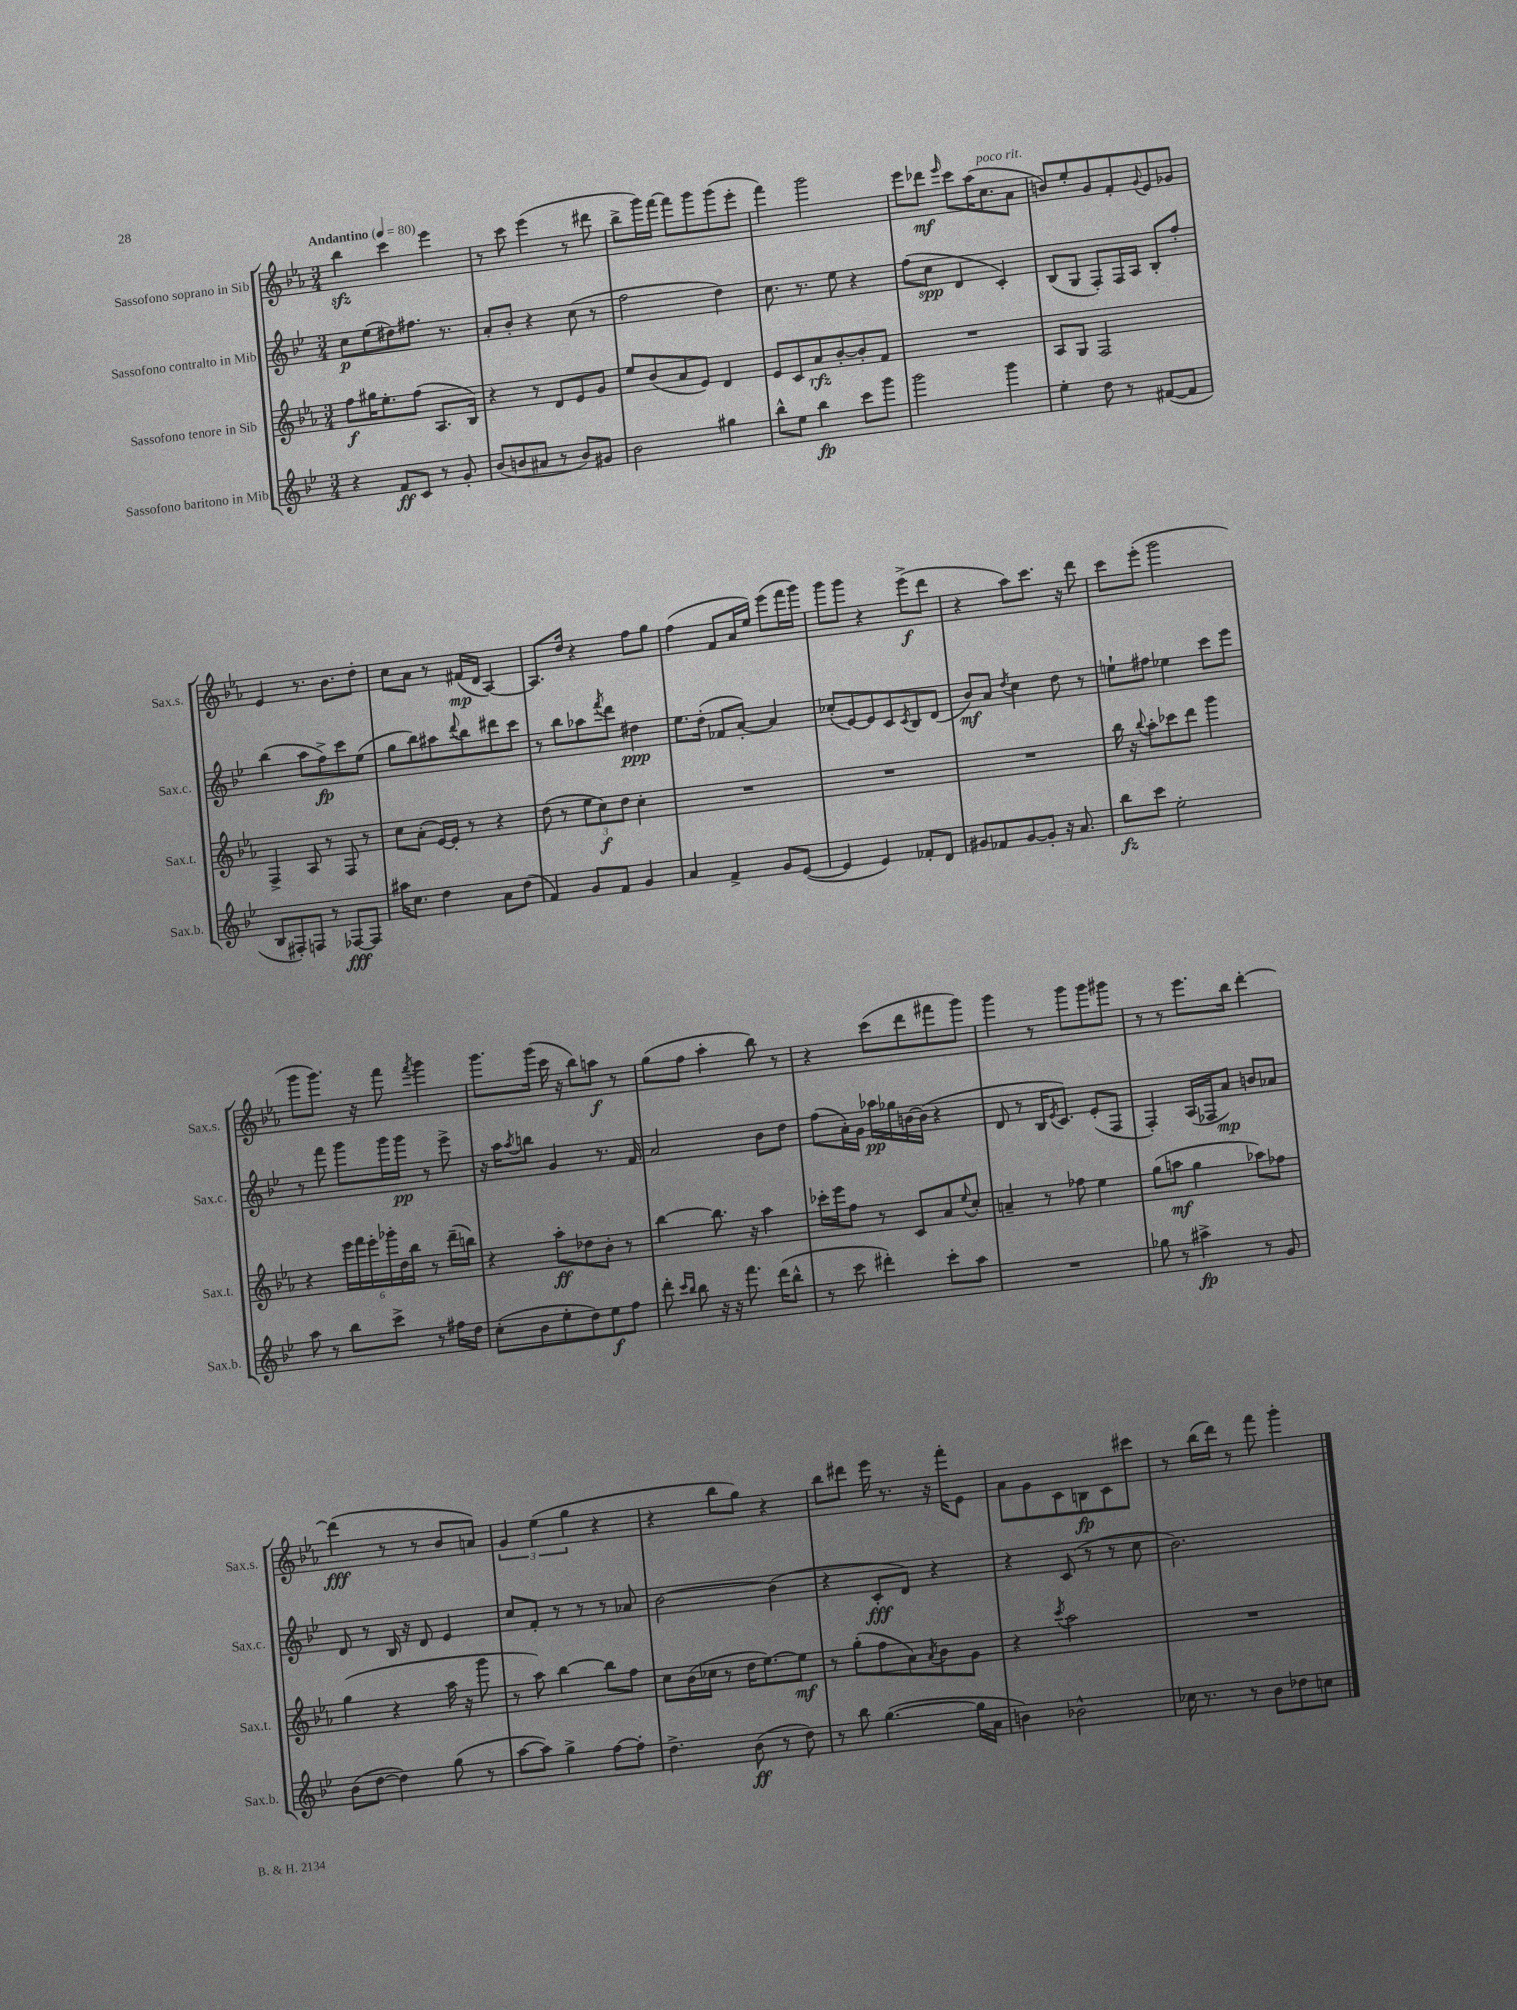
<<
\new StaffGroup <<
\new Staff = "s0" \with { instrumentName = "Sassofono soprano in Sib" shortInstrumentName = "Sax.s." } {
    \clef treble \key ees \major \numericTimeSignature \time 3/4 \tempo "Andantino" 4 = 80
    bes''4\sfz c'''4 ees'''4 |
    r8 c'''8 ees'''4( r8 dis'''8 |
    bes''8-> g'''16) f'''16~ f'''8 g'''8 g'''8( ees'''8-. |
    f'''4) g'''2 |
    ees'''8 des'''8\mf \grace { ees'''16 } c'''8 aes''16( c''8.^\markup { \italic "poco rit." } aes'8 |
    b'8) ees''8-. g'8 f'8-. \appoggiatura { g'8 } ees'8 ges'8 |
    ees'4 r8. bes'8. d''8-. |
    c''8 aes'8 r8 fis'16\mp( d'16 aes4~) |
    aes8. d''16 r4 f''8 g''8 |
    f''4( f'8 aes'16 ees''16) ees'''8( f'''16 g'''16) |
    g'''8 g'''8 r4 ees'''8->\f( d'''8 |
    r4 aes''8) c'''8. r16 d'''8 |
    c'''8 ees'''8-.( g'''2 |
    g'''8 g'''8.) r16 f'''8 \acciaccatura { f'''8 } g'''4 |
    g'''8. g'''16( c'''16 r16 bes''8) a''8\f r8 |
    g''8( f''8 aes''4-. bes''8) r8 |
    r4 c'''8( d'''8 fis'''8 g'''8) |
    g'''4 r8 g'''8 g'''8 gis'''8 |
    r8 r8 ees'''8. bes''16 d'''4~-. |
    d'''4\fff( r8 r8 bes'8 a'8) |
    \tuplet 3/2 { g'4 ees''4( g''4 } r4 |
    r4 bes''8 g''8) r4 |
    bes''8 dis'''8 ees'''16 r8. r16 f'''16-. ees'8 |
    aes'8 g'8 c'8 b8\fp c'8 cis'''8 |
    r8 bes''16( d'''16) r8 f'''8 g'''4-. \bar "|." |
}
\new Staff = "s1" \with { instrumentName = "Sassofono contralto in Mib" shortInstrumentName = "Sax.c." } {
    \clef treble \key bes \major \numericTimeSignature \time 3/4
    c''8\p ees''8( dis''8) fis''8. r8. |
    a'8-. bes'8-. r4 c''8( r8 |
    f''2 d''4) |
    c''8. r8. ees''8 r4 |
    f''8( c''8\spp d'4 c'4-.) |
    bes8( g8 f8-.) f16 a16 bes8-. f''8-. |
    bes''4( a''8 f''8->\fp) c'''8 ees''8( |
    g''8 bes''8) ais''8 \appoggiatura { d'''8 } bes''8 dis'''8 c'''8 |
    r8 bes''8 aes''8 \acciaccatura { f'''8 } d'''8 dis''4\ppp |
    ees''8. d''16-.( fes'8 a'8~-.) a'4 |
    ces''8-.( ees'8~) ees'8 c'8 \acciaccatura { c'8 } bes8 d'8( |
    bes'8\mf) a'8 \acciaccatura { d''8 } c''4 d''8 r8 |
    e''8-! fis''8 ees''4 c'''8 ees'''8 |
    r8 f'''8 g'''8 g'''16 g'''16\pp r8 ees'''8-> |
    r16 a''16 \acciaccatura { a''8 } b''8 g'4 r8. f'16 |
    a'2 bes'8 d''8 |
    f''8( a'16-.) g'16 aes''16\pp ges''16 b'16~ b'16( r4 |
    d'8 r8 bes16 \acciaccatura { ees'8 } c'8.) ees'8-.( f8 |
    f4-.) a16( fes16 a'8\mp) b'8 aes'8 |
    d'8 r8 bes16 r16 d'8 ees'4 |
    c''8 f'8-. r8 r8 r8 aes'8 |
    bes'2~ bes'4( |
    r4 c'8-.\fff d'8) r4 |
    r4 c'8( r8 r8 c''8 |
    bes'2.) \bar "|." |
}
\new Staff = "s2" \with { instrumentName = "Sassofono tenore in Sib" shortInstrumentName = "Sax.t." } {
    \clef treble \key ees \major \numericTimeSignature \time 3/4
    f''8\f gis''16 ees''8.-. f''8( aes8. bes16) |
    r4 r8 d'8 ees'8 g'8 |
    ees''8 bes'8( aes'8 ees'8) d'4 |
    ees'8 c'8 aes'8\rfz bes'8~-. bes'8-. f'8 |
    R2. |
    aes8 g8 f2 |
    f4-> aes8 r8 f8 r8 |
    c''8 aes'8-.( ees'16~) ees'16-. r8 r4 |
    d''8( r8 \tuplet 3/2 { ees''8 c''8\f) d''8 } c''4-. |
    R2. |
    R2. |
    R2. |
    bes''16 r16 \appoggiatura { bes''8 } aes''8-. ces'''8 d'''8 g'''4 |
    r4 \tuplet 6/4 { ees'''16 f'''16 ees'''16-. ges'''16-. d''16 bes''16 } r8 d'''16--( b''16) |
    r4 aes''8-.\ff des''8 bes'8-. r8 |
    bes''4~ bes''8. r16 aes''4 |
    ces'''16-. ees'''16 f''8 r8 c'8 aes'8 \appoggiatura { ees''8 } c''8-. |
    a'4-- r8 fes''8 ees''4 |
    g''8( a''8\mf g''4 aes''8) fes''8 |
    g''4( r4 aes''16 r16 g'''8 |
    r8 aes''8) bes''4~ bes''8 f''8 |
    c''8 bes'16( ces''16 r8 d''16 ees''8.~) ees''8\mf |
    r8 g''8-.( f''8 aes'8) \acciaccatura { aes'8 } bes'8 g'8 |
    r4 \acciaccatura { c'''8 } aes''2 |
    R2. \bar "|." |
}
\new Staff = "s3" \with { instrumentName = "Sassofono baritono in Mib" shortInstrumentName = "Sax.b." } {
    \clef treble \key bes \major \numericTimeSignature \time 3/4
    r4 f'8\ff c'8 r8 g'8-. |
    bes'8( b'8 ais'8 r8 b'8) gis'8 |
    bes'2 gis''4 |
    bes''8-^ ees''8 bes''4\fp c'''8 g'''8 |
    g'''2 g'''4 |
    ees''4-. d''8 r8 fis'8~( fis'8 |
    bes8 fis8-.) f8 r8 fes8~\fff fes8 |
    ais''16 c''8. d''4 a'8 d''8( |
    f'4) g'8 f'8 g'4 |
    a'4 f'4-> g'8 ees'8~( |
    ees'4 ees'4) fes'8-. d'8 |
    gis'8 fes'8 gis'8~ gis'8-. r16 a'8. |
    bes''8\fz c'''8 ees''2-. |
    a''8 r8 bes''8 c'''8-> r8 fis''16 d''16 |
    c''8-.( bes'8 ees''8-. d''8) ees''8\f f''8 |
    d'''8-. \grace { c'''16 bes''16 } bes''8 r16 r16 f'''8. d'''16( bes''8-^ |
    r8 c'''8 dis'''4-.) c'''8-. a''8 |
    R2. |
    ges''8 r8 ais''4->\fp r8 g'8 |
    bes'8( d''8~ d''4) g''8( r8 |
    a''8~ a''8) g''4-> f''8~ f''8-. |
    d''4.-> bes'8\ff( r8 d''8) |
    r8 bes''8 g''4.~( g''16 a'16 |
    b'4) bes'2-^ |
    ces''16 r8. r8 bes'8 des''8 c''8 \bar "|." |
}
>>
>>
\layout { \context { \Score \remove "Bar_number_engraver" } }
